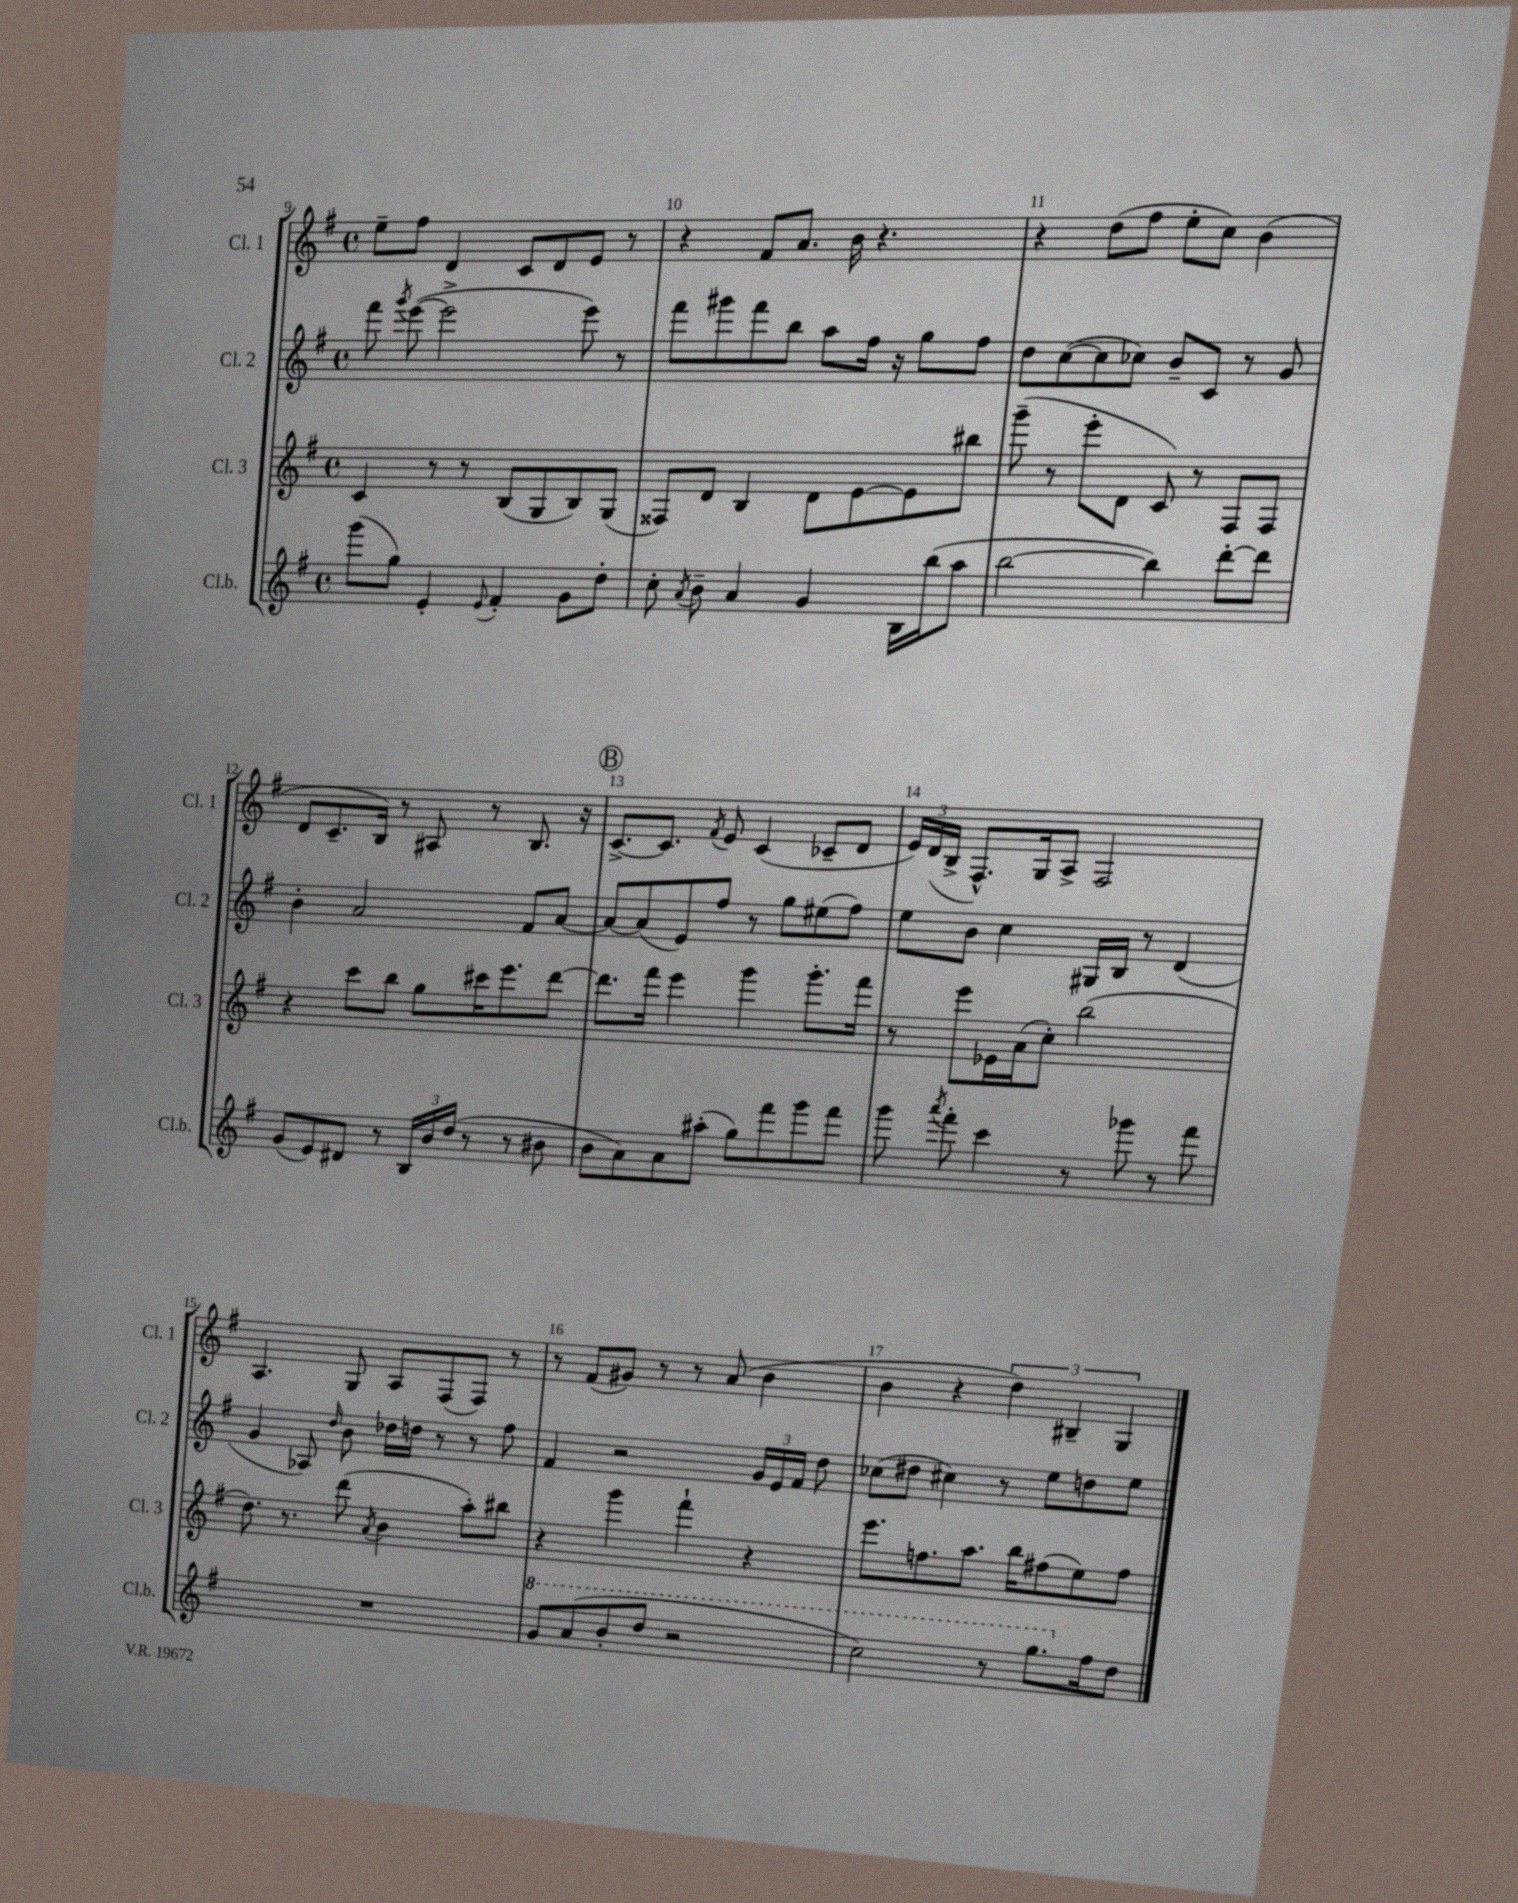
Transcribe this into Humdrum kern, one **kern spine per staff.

**kern	**kern	**kern	**kern
*staff4	*staff3	*staff2	*staff1
*clefG2	*clefG2	*clefG2	*clefG2
*k[f#]	*k[f#]	*k[f#]	*k[f#]
*M4/4	*M4/4	*M4/4	*M4/4
*met(c)	*met(c)	*met(c)	*met(c)
(8ggg	4c	8fff#	8ee~
.	.	8qggg	.
8gg)	.	([8eee	8ff#
4e'	8r	2eee^]	4d
.	8r	.	.
8qqe	.	.	.
4f#'	(8B	.	8c
.	8G	.	8d
8g	8B)	8eee)	8e
8dd'	(8G	8r	8r
=	=	=	=
8cc'	8F##)	8fff#	4r
8qa	.	.	.
8b~	8d	8ggg#	.
4a	4B	8fff#	8f#
.	.	8bb	8.a
4g	8d	8aa	.
.	.	.	16b
.	[8e	16ff#	4.r
.	.	16r	.
16B	8e]	8gg	.
(16bb	.	.	.
8aa	8bb#	8ff#	.
=	=	=	=
[2bb	(8ggg~	8dd	4r
.	8r	([8cc	.
.	8eee'	8cc]	(8dd
.	8d	8cc-)	8ff#
4bb])	8c)	8b~	8ee'
.	8r	8c	8cc)
[8ddd'	8F#	8r	(4b
8ddd]	8F#	8g	.
=	=	=	=
(8g	4r	4b'	8d
8e)	.	.	8.c~
8d#	8ccc	2a	.
.	.	.	16B)
8r	8bb	.	8r
24B	8gg	.	8A#
24b	.	.	.
(24dd	.	.	.
8r	16ccc#	.	8r
.	8.eee	.	.
8r	.	8f#	8.B
8b#	[8ddd	[8a	.
.	.	.	16r
=	=	=	=
8b	8.ddd]	8a_	[8.c^
8a)	.	(8a]	.
.	16fff#	.	8.c]
8a	4eee	8e)	.
.	.	.	8qf#
(8aa#'	.	8ff#	8e
8gg)	4ggg	8r	(4c
8fff#	.	8gg	.
8ggg	8.ggg'	(8ee#	8c-~
8fff#	.	8ff#)	8d
.	16fff#	.	.
=	=	=	=
8ggg	8r	8ee	24e)
.	.	.	(24d
.	.	.	24B^
8qaaa	.	.	.
8fff#'	8eee	8b	8.F#^^)
4ccc	16e-	4cc	.
.	(16a	.	16G
.	8cc')	.	8A^
8r	(2bb	16G#	2F#
.	.	16B	.
8ggg-	.	8r	.
8r	.	(4d	.
8fff#	.	.	.
=	=	=	=
1r	8.dd)	4g	4.A
.	8.r	.	.
.	.	8A-)	.
.	.	16qqdd	.
.	(8ddd	8b	8G
.	8qa	.	.
.	4b	16dd-	8A
.	.	16dd	.
.	.	8r	(8F#
.	8aa')	8r	8F#)
.	8bb#	8ff#	8r
=	=	=	=
8gg	4r	4f#	8r
(8aa	.	.	(8f#
8bb'	4ggg	2r	8g#)
8ddd	.	.	8r
2r	4fff#`	.	8r
.	.	.	(8a
.	4r	24g	4b
.	.	24e	.
.	.	24f#	.
.	.	8dd	.
=	=	=	=
2ccc)	8.eee	(8cc-	4b
.	.	8dd#	.
.	8.ff	.	.
.	.	4cc#)	4r
.	8.aa	.	.
8r	.	8r	6dd)
.	16bb	.	.
8.ggg	(8ff#	8ee	.
.	.	.	6B#~
.	8ee)	8dd	.
16ff#	.	.	.
.	.	.	6G
8dd	8ff#	8ee	.
==	==	==	==
*-	*-	*-	*-
